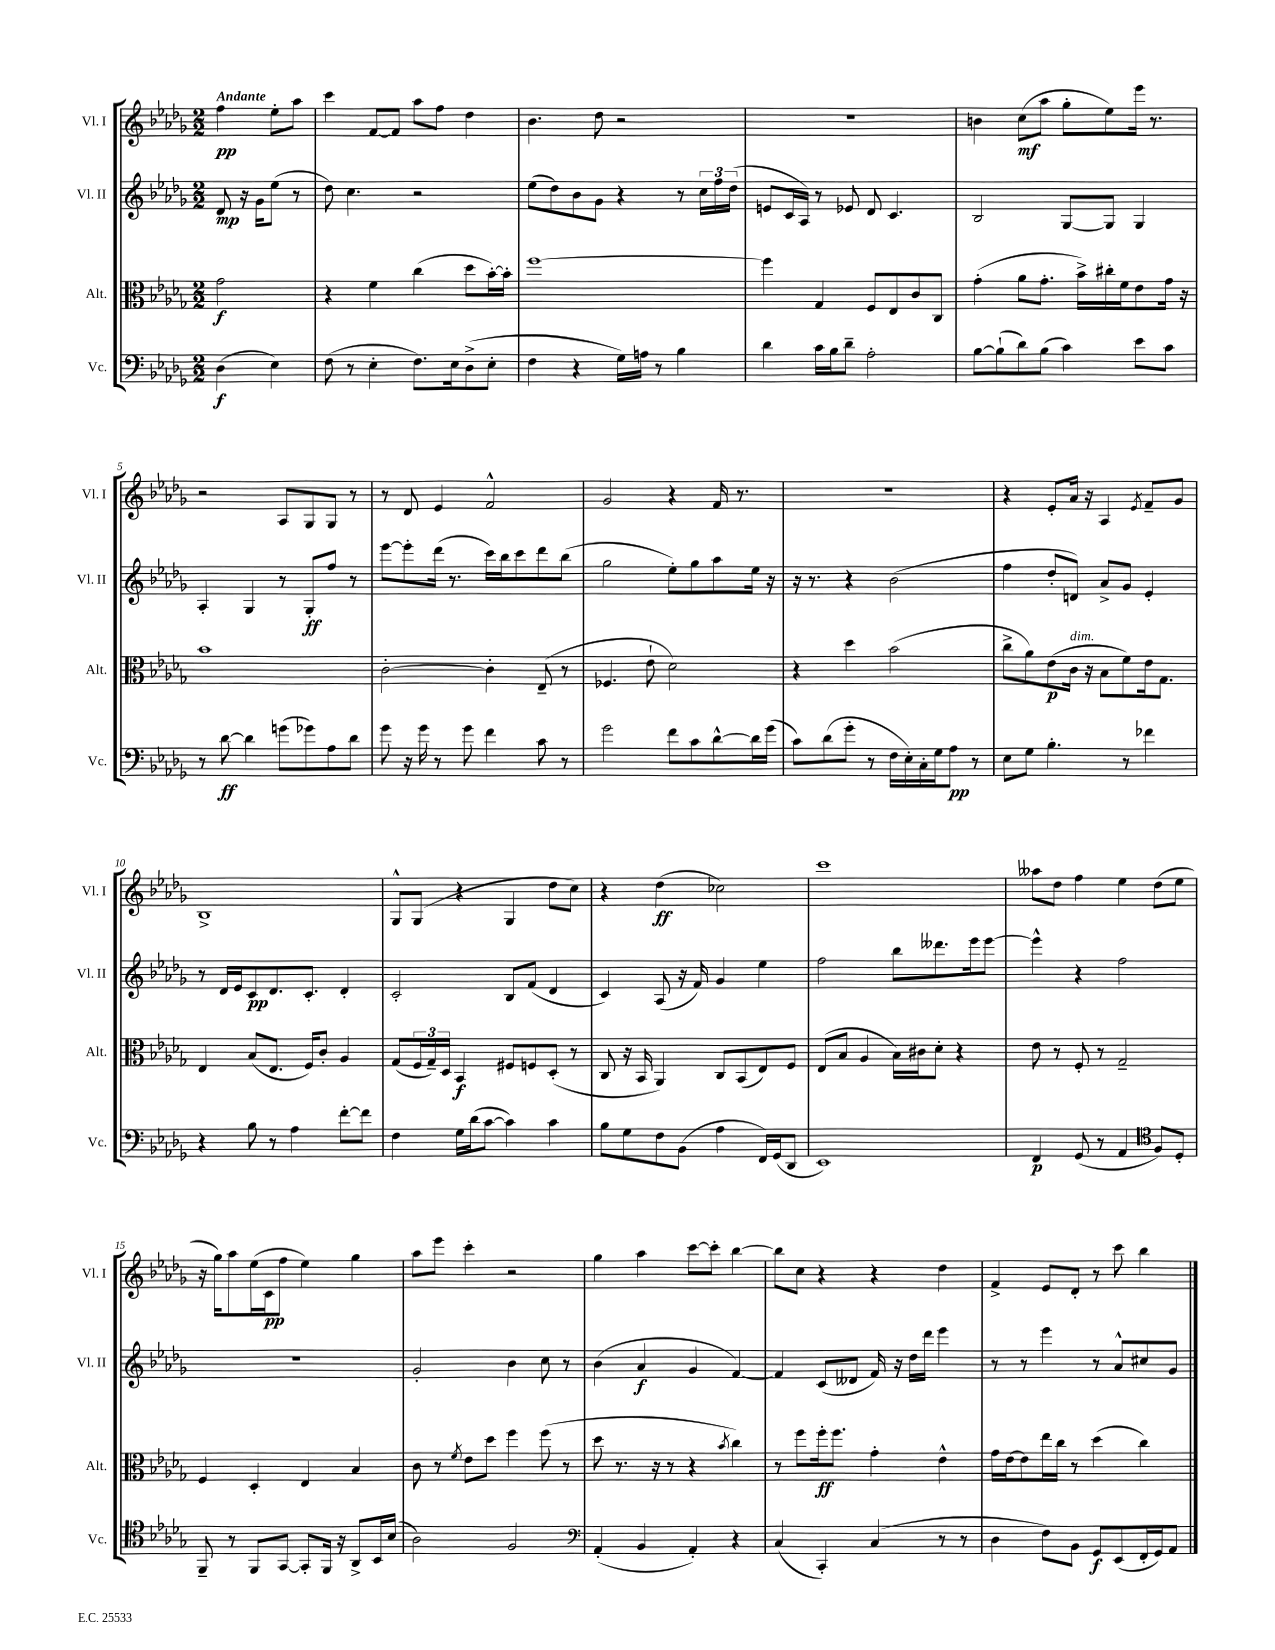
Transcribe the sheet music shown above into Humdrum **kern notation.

**kern	**dynam	**kern	**dynam	**kern	**dynam	**kern	**dynam
*part4	*part4	*part3	*part3	*part2	*part2	*part1	*part1
*staff4	*staff4	*staff3	*staff3	*staff2	*staff2	*staff1	*staff1
*I"Vc.	*	*I"Alt.	*	*I"Vl. II	*	*I"Vl. I	*
*I'Vc.	*	*I'Alt.	*	*I'Vl. II	*	*I'Vl. I	*
*clefF4	*	*clefC3	*	*clefG2	*	*clefG2	*
*k[b-e-a-d-g-]	*	*k[b-e-a-d-g-]	*	*k[b-e-a-d-g-]	*	*k[b-e-a-d-g-]	*
*M2/2	*	*M2/2	*	*M2/2	*	*M2/2	*
=	=	=	=	=	=	=	=
!	!	!	!	!	!	!LO:TX:a:B:t=Andante	!
(4D-\	f	2g-\	f	8d-/	mp	4ff\	pp
.	.	.	.	16r	.	.	.
.	.	.	.	16g-\KL	.	.	.
4E-\)	.	.	.	(8ee-\J	.	8ee-'\L	.
.	.	.	.	8r	.	8aa-\J	.
=1	=1	=1	=1	=1	=1	=1	=1
(8F\	.	4r	.	8dd-\)	.	4ccc\	.
8r	.	.	.	4.cc\	.	.	.
4E-'\	.	4f\	.	.	.	[8f/L	.
.	.	.	.	.	.	8f/J]	.
8.F\L)	.	(4cc\	.	2r	.	8aa-\L	.
.	.	.	.	.	.	8ff\J	.
16E-\k	.	.	.	.	.	.	.
(8D-^\	.	8dd-\L	.	.	.	4dd-\	.
8E-'\J	.	[16b-'\L)	.	.	.	.	.
.	.	16b-'\JJ]	.	.	.	.	.
=2	=2	=2	=2	=2	=2	=2	=2
4F\	.	[1ff	.	(8ee-\L	.	4.b-\	.
.	.	.	.	8dd-\)	.	.	.
4r	.	.	.	8b-\	.	.	.
.	.	.	.	8g-\J	.	8dd-\	.
16G-\LL)	.	.	.	4r	.	2r	.
16An\JJ	.	.	.	.	.	.	.
8r	.	.	.	.	.	.	.
4B-\	.	.	.	8r	.	.	.
.	.	.	.	24cc\LL	.	.	.
.	.	.	.	24ff\	.	.	.
.	.	.	.	(24dd-\JJ	.	.	.
=3	=3	=3	=3	=3	=3	=3	=3
4d-\	.	4ff\]	.	8en/L	.	1r	.
.	.	.	.	16c/L	.	.	.
.	.	.	.	16A-/JJ)	.	.	.
16c\LL	.	4G-/	.	8r	.	.	.
16B-\J	.	.	.	.	.	.	.
8d-~\J	.	.	.	8e-X/	.	.	.
2A-'\	.	8F/L	.	8d-/	.	.	.
.	.	8E-/	.	4.c/	.	.	.
.	.	8c/	.	.	.	.	.
.	.	8C/J	.	.	.	.	.
=4	=4	=4	=4	=4	=4	=4	=4
[8B-\L	.	(4g-'\	.	2B-/	.	4bn\	.
(8B-`\]	.	.	.	.	.	.	.
8d-\)	.	8a-\L	.	.	.	(8cc\L	mf
(8B-\J	.	8.g-'\J	.	.	.	8aa-\J	.
4c\)	.	.	.	[8G-/L	.	8gg-'\L	.
.	.	16b-^\LL)	.	.	.	.	.
.	.	16cc#X'\	.	8G-/J]	.	8ee-\)	.
.	.	16f\J	.	.	.	.	.
8e-\L	.	8e-\	.	4G-/	.	16eee-\Jk	.
.	.	.	.	.	.	8.r	.
8c\J	.	16g-\Jk	.	.	.	.	.
.	.	16r	.	.	.	.	.
!!LO:LB:g=z
=5	=5	=5	=5	=5	=5	=5	=5
8r	.	1b-	.	4A-'/	.	2r	.
[8d-\	ff	.	.	.	.	.	.
4d-\]	.	.	.	4G-/	.	.	.
(8gn\L	.	.	.	8r	.	8A-/L	.
8g-X\)	.	.	.	8G-'/L	ff	8G-/	.
8A-\	.	.	.	8ff/J	.	8G-/J	.
8d-\J	.	.	.	8r	.	8r	.
=6	=6	=6	=6	=6	=6	=6	=6
8g-\	.	[2c'\	.	[8eee-\L	.	8r	.
16r	.	.	.	8eee-'\]	.	8d-/	.
16g-\	.	.	.	.	.	.	.
8r	.	.	.	(16ddd-\Jk	.	4e-/	.
.	.	.	.	8.r	.	.	.
8g-\	.	.	.	.	.	.	.
4f\	.	4c'\]	.	16ccc\LL)	.	2f^^/	.
.	.	.	.	16bb-\J	.	.	.
.	.	.	.	8ccc\	.	.	.
8c\	.	(8E-~/	.	8ddd-\	.	.	.
8r	.	8r	.	(8bb-\J	.	.	.
=7	=7	=7	=7	=7	=7	=7	=7
2g-\	.	4.F-X/	.	2gg-\	.	2g-/	.
.	.	8e-`\	.	.	.	.	.
8f\L	.	2d-\)	.	8ee-'\L)	.	4r	.
8c\	.	.	.	8gg-\	.	.	.
[8d-^^\	.	.	.	8aa-\	.	16f/	.
.	.	.	.	.	.	8.r	.
16d-\L]	.	.	.	16ee-\Jk	.	.	.
(16g-\JJ	.	.	.	16r	.	.	.
=8	=8	=8	=8	=8	=8	=8	=8
8c\L)	.	4r	.	16r	.	1r	.
.	.	.	.	8.r	.	.	.
(8d-\	.	.	.	.	.	.	.
8g-'\J	.	4dd-\	.	4r	.	.	.
8r	.	.	.	.	.	.	.
16F\LL	.	(2b-\	.	(2b-\	.	.	.
16E-'\)	.	.	.	.	.	.	.
16C'\	.	.	.	.	.	.	.
16G-\J	.	.	.	.	.	.	.
8A-\J	pp	.	.	.	.	.	.
8r	.	.	.	.	.	.	.
=9	=9	=9	=9	=9	=9	=9	=9
8E-\L	.	8cc^\L	.	4ff\	.	4r	.
8G-\J	.	8a-\)	.	.	.	.	.
4.B-'\	.	(8e-\	p	8dd-'/L	.	8e-'/L	.
!	!	!LO:TX:a:i:t=dim.	!	!	!	!	!
.	.	16c\Jk	.	8dn/J)	.	16a-/Jk	.
.	.	16r	.	.	.	16r	.
.	.	8B-\L	.	8a-^/L	.	4A-/	.
8r	.	8f\)	.	8g-/J	.	.	.
.	.	.	.	.	.	8qe-/	.
4f-X\	.	16e-\k	.	4e-'/	.	8f~/L	.
.	.	8.G-\J	.	.	.	.	.
.	.	.	.	.	.	8g-/J	.
!!LO:LB:g=z
=10	=10	=10	=10	=10	=10	=10	=10
4r	.	4E-/	.	8r	.	1B-^	.
.	.	.	.	16d-/LL	.	.	.
.	.	.	.	16e-/J	.	.	.
8B-\	.	(8B-/L	.	8c/	pp	.	.
8r	.	8.E-/J	.	8.d-/	.	.	.
4A-\	.	.	.	.	.	.	.
.	.	16F/KL)	.	8.c'/J	.	.	.
.	.	8c'/J	.	.	.	.	.
[8f'\L	.	4A-/	.	4d-'/	.	.	.
8f\J]	.	.	.	.	.	.	.
=11	=11	=11	=11	=11	=11	=11	=11
4F\	.	(8G-/L	.	2c'/	.	8G-^^/L	.
.	.	24F/L	.	.	.	(8G-/J	.
.	.	24G-~/)	.	.	.	.	.
.	.	24D-/JJ	.	.	.	.	.
16G-\LL	.	4BB-/	f	.	.	4r	.
(16d-\J	.	.	.	.	.	.	.
[8c\J	.	.	.	.	.	.	.
4c\])	.	8F#X/L	.	8B-/L	.	4G-/	.
.	.	8Fn/	.	(8f/J	.	.	.
4c\	.	(8D-'/J	.	4d-/	.	8dd-\L	.
.	.	8r	.	.	.	8cc\J)	.
=12	=12	=12	=12	=12	=12	=12	=12
8B-\L	.	8C/	.	4c/)	.	4r	.
8G-\	.	16r	.	.	.	.	.
.	.	16BB-/	.	.	.	.	.
8F\	.	4AA-/)	.	(8A-/	.	(4dd-\	ff
(8BB-\J	.	.	.	16r	.	.	.
.	.	.	.	16f/)	.	.	.
4A-\	.	8C/L	.	4g-/	.	2cc-X\)	.
.	.	(8BB-/	.	.	.	.	.
16FF/LL)	.	8E-/)	.	4ee-\	.	.	.
(16GG-/J	.	.	.	.	.	.	.
8DD-/J	.	8F/J	.	.	.	.	.
=13	=13	=13	=13	=13	=13	=13	=13
1EE-)	.	(8E-/L	.	2ff\	.	1ccc	.
.	.	8B-/J	.	.	.	.	.
.	.	4A-/	.	.	.	.	.
.	.	16B-\LL)	.	8bb-\L	.	.	.
.	.	16c#X\J	.	.	.	.	.
.	.	8d-'\J	.	8.ddd--X\	.	.	.
.	.	4r	.	.	.	.	.
.	.	.	.	16eee-\k	.	.	.
.	.	.	.	[8eee-\J	.	.	.
=14	=14	=14	=14	=14	=14	=14	=14
4FF/	p	8e-\	.	4eee-^^\]	.	8aa--X\L	.
.	.	8r	.	.	.	8dd-\J	.
(8GG-/	.	8F'/	.	4r	.	4ff\	.
8r	.	8r	.	.	.	.	.
4AA-/	.	2G-~/	.	2ff\	.	4ee-\	.
*clefC4	*	*	*	*	*	*	*
8F/L)	.	.	.	.	.	(8dd-\L	.
8D-'/J	.	.	.	.	.	8ee-\J	.
!!LO:LB:g=z
=15	=15	=15	=15	=15	=15	=15	=15
8FF~/	.	4F/	.	1r	.	16r	.
.	.	.	.	.	.	16gg-\KL)	.
8r	.	.	.	.	.	8aa-\	.
8FF/L	.	4D-'/	.	.	.	(16ee-\L	.
.	.	.	.	.	.	16c\J	pp
[8GG-/J	.	.	.	.	.	8ff\J	.
8GG-'/L]	.	4E-/	.	.	.	4ee-\)	.
16FF/Jk	.	.	.	.	.	.	.
16r	.	.	.	.	.	.	.
8AA-^/L	.	4B-/	.	.	.	4gg-\	.
16BB-/L	.	.	.	.	.	.	.
(16B-/JJ	.	.	.	.	.	.	.
=16	=16	=16	=16	=16	=16	=16	=16
2A-\)	.	8c\	.	2g-'/	.	8aa-\L	.
.	.	8r	.	.	.	8eee-\J	.
.	.	8qf/	.	.	.	.	.
.	.	8e-\L	.	.	.	4ccc'\	.
.	.	8dd-\J	.	.	.	.	.
2F/	.	4ff\	.	4b-\	.	2r	.
.	.	(8ff\	.	8cc\	.	.	.
.	.	8r	.	8r	.	.	.
=17	=17	=17	=17	=17	=17	=17	=17
*clefF4	*	*	*	*	*	*	*
(4AA-'/	.	8dd-\	.	(4b-\	.	4gg-\	.
.	.	8.r	.	.	.	.	.
4BB-/	.	.	.	4a-/	f	4aa-\	.
.	.	16r	.	.	.	.	.
.	.	8r	.	.	.	.	.
4AA-'/)	.	4r	.	4g-/	.	[8ccc\L	.
.	.	.	.	.	.	8ccc'\J]	.
.	.	8qb-/	.	.	.	.	.
4r	.	4cc\)	.	[4f/)	.	[4bb-\	.
=18	=18	=18	=18	=18	=18	=18	=18
(4C/	.	8r	.	4f/]	.	8bb-\L]	.
.	.	8ff\L	.	.	.	8cc\J	.
4CC'/)	.	16ff'\k	ff	(8c/L	.	4r	.
.	.	8.ff\J	.	.	.	.	.
.	.	.	.	8d--X/J	.	.	.
(4C/	.	4g-'\	.	16f/)	.	4r	.
.	.	.	.	16r	.	.	.
.	.	.	.	16dd-\LL	.	.	.
.	.	.	.	16ddd-\JJ	.	.	.
8r	.	4e-^^\	.	4eee-\	.	4dd-\	.
8r	.	.	.	.	.	.	.
=19	=19	=19	=19	=19	=19	=19	=19
4D-\	.	16g-\LL	.	8r	.	4f^/	.
.	.	[16e-\J	.	.	.	.	.
.	.	8e-\]	.	8r	.	.	.
8F\L)	.	16ee-\L	.	4eee-\	.	8e-/L	.
.	.	16cc\JJ	.	.	.	.	.
8BB-\J	.	8r	.	.	.	8d-'/J	.
8GG-/L	f	(4dd-\	.	8r	.	8r	.
(8EE-/	.	.	.	8a-^^/L	.	8ccc\	.
16FF'/L	.	4cc\)	.	8cc#X/	.	4bb-\	.
16GG-/J)	.	.	.	.	.	.	.
8AA-/J	.	.	.	8g-/J	.	.	.
==	==	==	==	==	==	==	==
*-	*-	*-	*-	*-	*-	*-	*-
